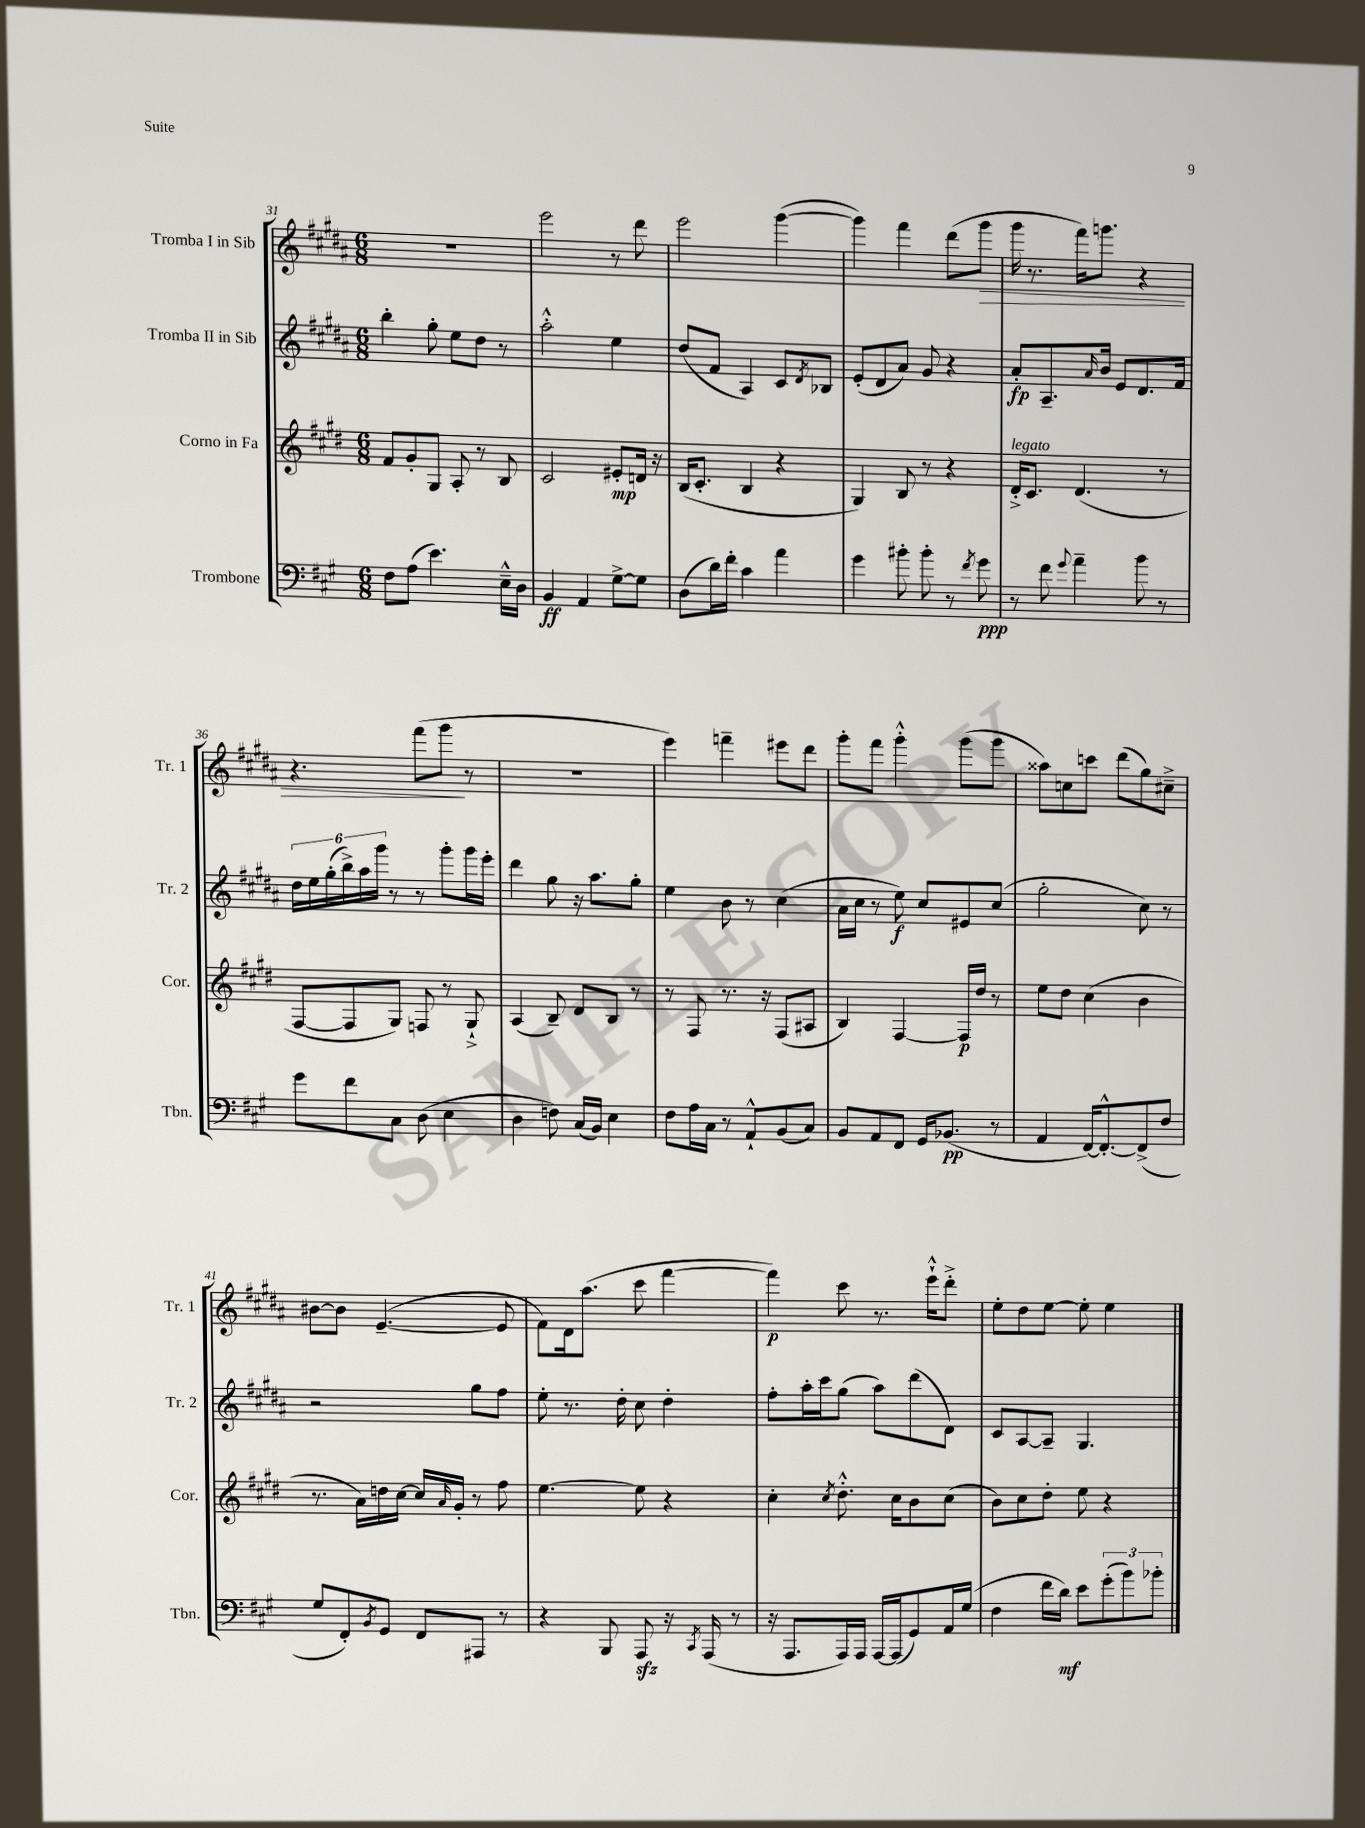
<<
\new StaffGroup <<
\new Staff = "s0" \with { instrumentName = "Tromba I in Sib" shortInstrumentName = "Tr. 1" } {
    \clef treble \key b \major \numericTimeSignature \time 6/8
    R2. |
    e'''2 r8 dis'''8 |
    e'''2 gis'''4~( |
    gis'''4) fis'''4 dis'''8( gis'''8\> |
    gis'''16 r8. fis'''16) g'''8. r4 |
    r4. fis'''8( gis'''8\! r8 |
    R2. |
    e'''4) f'''4-- eis'''8 dis'''8 |
    gis'''8-. fis'''8 gis'''4-.-^ gis'''8( gis'''8 |
    aisis''8) c''8 c'''8 dis'''8( gis''8) cis''8---> |
    bis'8~ bis'8 e'4.~--( e'8 |
    fis'8) dis'16 ais''8.( cis'''8 fis'''4~ |
    fis'''4\p) cis'''8 r8. e'''16-!-^ dis'''8-.-> |
    e''8-. dis''8 e''8~ e''8-. e''4 \bar "|." |
}
\new Staff = "s1" \with { instrumentName = "Tromba II in Sib" shortInstrumentName = "Tr. 2" } {
    \clef treble \key b \major \numericTimeSignature \time 6/8
    b''4-. gis''8-. e''8 dis''8 r8 |
    ais''2-.-^ e''4 |
    dis''8( fis'8 ais4) cis'8 \acciaccatura { dis'8 } bes8 |
    e'8-.( dis'8 ais'8) gis'8 r4 |
    ais'8-.\fp ais8.-- \grace { ais'16 } b'16 e'8 dis'8. fis'16 |
    \tuplet 6/4 { dis''16 e''16 gis''16-.( b''16->) ais''16 gis'''16 } r8 r8 gis'''8-. gis'''16 e'''16-. |
    dis'''4 gis''8 r16 ais''8. gis''8-. |
    e''4 b'8 r8 cis''4( |
    ais'16 cis''16 r8 e''8\f) cis''8 eis'8 cis''8( |
    gis''2-. cis''8) r8 |
    r2 gis''8 fis''8 |
    e''8-. r8. dis''16-. cis''8 dis''4-. |
    fis''8-. ais''16-. cis'''16 gis''8( ais''8) dis'''8( dis'8) |
    cis'8 ais8~ ais8-- gis4. \bar "|." |
}
\new Staff = "s2" \with { instrumentName = "Corno in Fa" shortInstrumentName = "Cor." } {
    \clef treble \key e \major \numericTimeSignature \time 6/8
    fis'8 gis'8-. gis8 a8-. r8 b8 |
    cis'2 eis'8-.\mp d'16 r16 |
    b16( cis'8.-. b4 r4 |
    gis4) b8 r8 r4 |
    dis'16-.->^\markup { \italic "legato" } cis'8. dis'4.( r8 |
    fis8~ fis8 gis8) f8 r8 gis8-!-> |
    a4( b8--) dis'8 b8 r8 |
    r8 fis8 r8. r16 fis8( ais8 |
    b4) fis4~ fis16\p dis''16 r8 |
    e''8 dis''8 cis''4( b'4 |
    r8. a'16) d''16 cis''16~ cis''16 \grace { a'16 } gis'16-. r8 fis''8 |
    e''4.~ e''8 r4 |
    cis''4-. \acciaccatura { cis''8 } dis''8.-.-^ cis''16 b'8 cis''8( |
    b'8) cis''8 dis''8-. e''8 r4 \bar "|." |
}
\new Staff = "s3" \with { instrumentName = "Trombone" shortInstrumentName = "Tbn." } {
    \clef bass \key a \major \numericTimeSignature \time 6/8
    fis8 a8( e'4.) e16---^ d16 |
    b,4\ff a,4 gis8~-> gis8 |
    d8( d'16) fis'16-. cis'4 a'4 |
    gis'4 bis'8-. bis'8-. r8 \acciaccatura { fis'8 } gis'8\ppp |
    r8 fis'8 \appoggiatura { gis'8 } a'4-- b'8 r8 |
    gis'8 fis'8 cis8 d8( e4 |
    d4 f8) cis16( b,16) e4 |
    fis8 a16 cis16 r8 a,8-!-^ b,8( cis8) |
    b,8 a,8 fis,8 gis,16 bes,8.\pp( r8 |
    a,4 fis,16~) fis,8.~-.-^ fis,8->( fis8 |
    gis8 fis,8-.) \acciaccatura { b,8 } gis,8 fis,8 ais,,8 r8 |
    r4 b,,8 a,,8\sfz r16 \acciaccatura { cis,8 } a,,16( r8 |
    r16 a,,8. a,,16) a,,16 a,,16~ a,,16( gis,8) a,16 gis16( |
    fis4 fis'16 d'16\mf) e'8 \tuplet 3/2 { gis'8-.( b'8) bes'8-. } \bar "|." |
}
>>
>>
\layout { \context { \Score currentBarNumber = #31 } }
